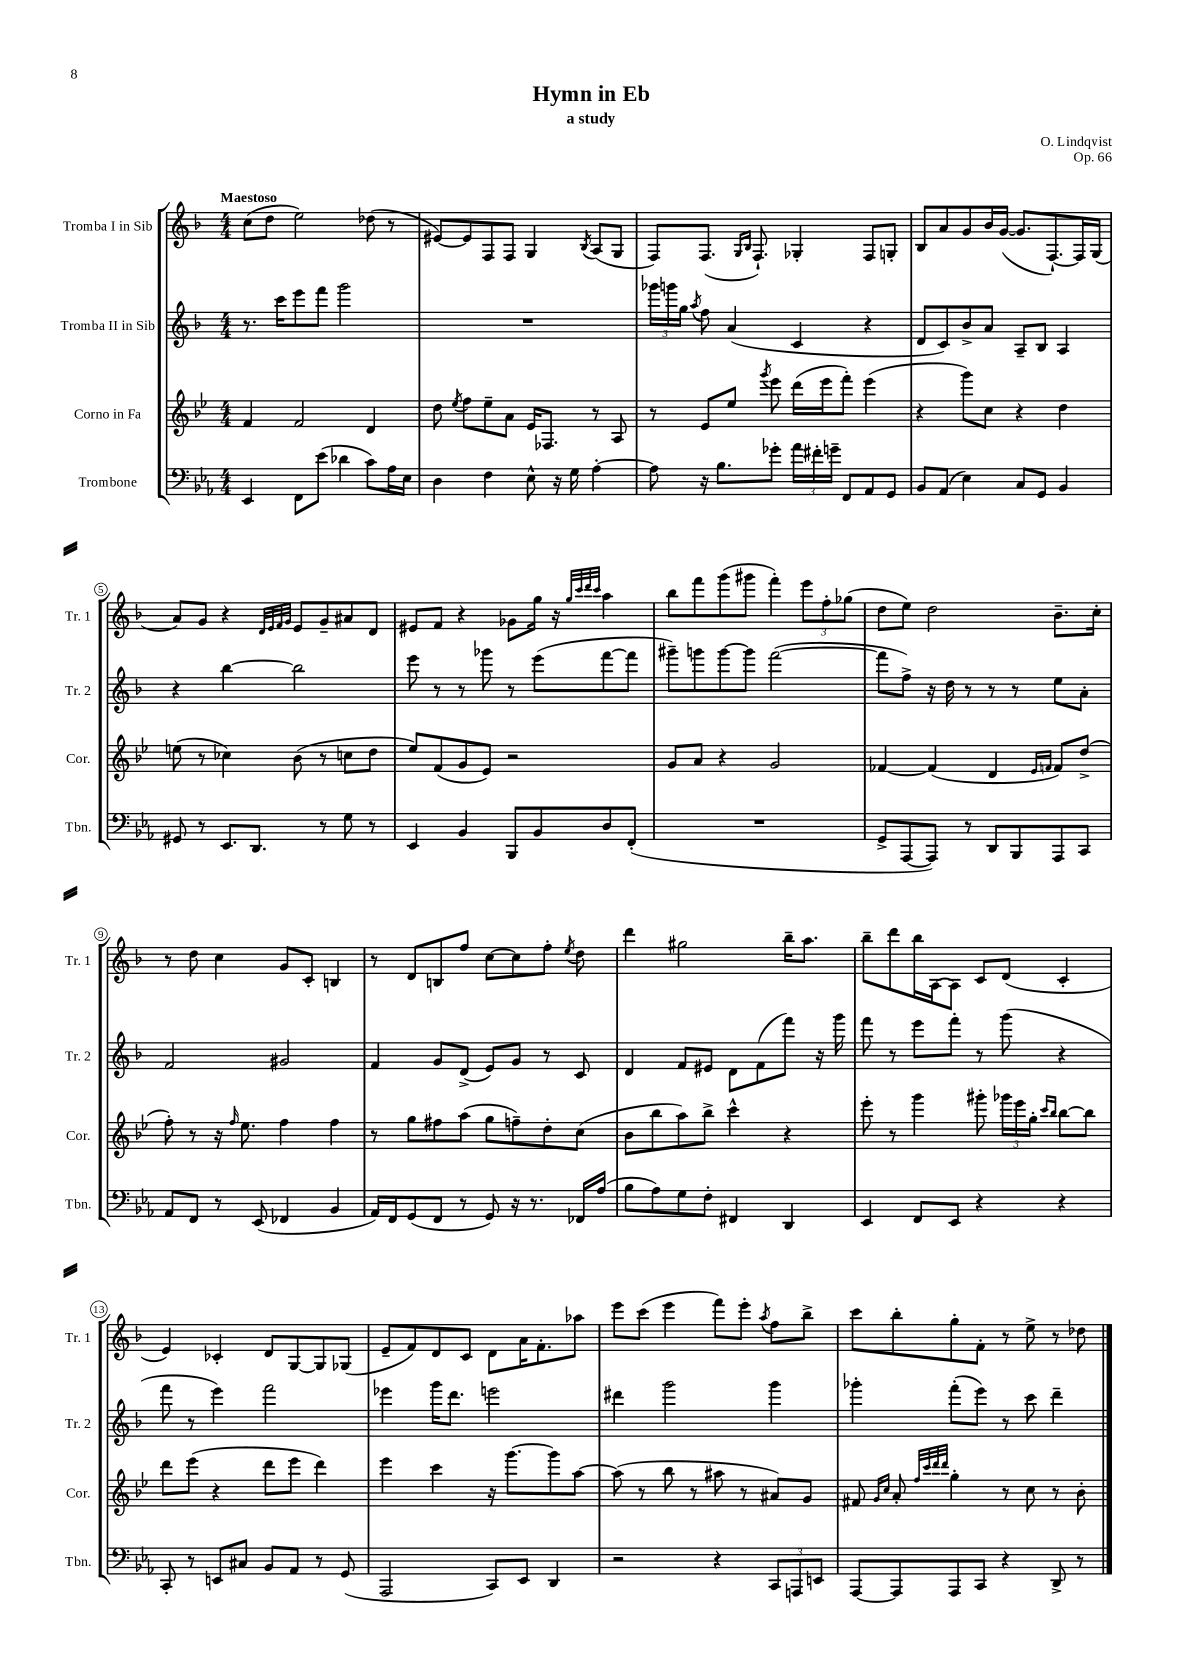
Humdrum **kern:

**kern	**kern	**kern	**kern
*staff4	*staff3	*staff2	*staff1
*clefF4	*clefG2	*clefG2	*clefG2
*k[b-e-a-]	*k[b-e-]	*k[b-]	*k[b-]
*M4/4	*M4/4	*M4/4	*M4/4
4EE-/	4f/	8.r	(8cc\L
.	.	.	8dd\J
.	.	16ccc\LK	.
8FF\L	2f/	8eee\	2ee\)
(8e-\J	.	8fff\J	.
4d-\	.	2ggg\	.
8c\L)	4d/	.	(8dd-\
16A-\L	.	.	8r
16E-\JJ	.	.	.
=	=	=	=
4D\	8dd\	1r	[8e#/L)
.	8qee-/	.	.
.	8ff\L	.	8e#/]
4F\	8ee-~\	.	8F/
.	8a\J	.	8F/J
8E-^^\	16e-/LK	.	4G/
.	8.F-/J	.	.
16r	.	.	.
16G\	.	.	.
.	.	.	8qB-/
[4A-'\	8r	.	(8A/L
.	8A/	.	8G/J
=	=	=	=
8A-\]	8r	24ggg-\LL	8F/L)
.	.	24ggg\	.
.	.	24gg\JJ	.
.	.	8qaa/	.
16r	8e-/L	8ff\	(8.F/J
8.B-\L	.	.	.
.	8ee-/J	(4a/	.
.	.	.	16qqG/LL
.	.	.	16qqB-/JJ
.	.	.	8.F`/)
.	8qggg/	.	.
8g-'\J	8eee-\	.	.
24a-\LL	(16ddd\LL	4c/	4G-'/
24f#'\	.	.	.
.	16eee-\J	.	.
24g~\JJ	.	.	.
8FF/L	8fff'\J)	.	.
8AA-/	(4eee-\	4r	8F/L
8GG/J	.	.	8G'/J
=	=	=	=
8BB-/L	4r	8d/L	8B-/L
(8AA-/J	.	8c/)	8a/
4E-\)	8ggg\L)	8b-^/	8g/
.	8cc\J	8a/J	16b-/L
.	.	.	([16g/JJ
8C/L	4r	8A~/L	8.g/]L
8GG/J	.	8B-/J	.
.	.	.	[8.F`/)
4BB-/	4dd\	4A/	.
.	.	.	16F/]L
.	.	.	(16G/JJ
=	=	=	=
8GG#/	(8ee\	4r	8a/L)
8r	8r	.	8g/J
8.EE-/L	4cc-\)	[4bb-\	4r
8.DD/J	.	.	.
.	.	.	32qqd/LLL
.	.	.	32qqe/
.	.	.	32qqf/
.	.	.	32qqg/JJJ
.	(8b-\	2bb-\]	8e/L
8r	8r	.	8g~/
8G\	8cc\L	.	8a#/
8r	8dd\J	.	8d/J
=	=	=	=
4EE-/	8ee-/L)	8eee\	8e#/L
.	(8f/	8r	8f/J
4BB-/	8g/	8r	4r
.	8e-/J)	8ggg-\	.
8BBB-/L	2r	8r	8g-\L
8BB-/	.	(8eee\L	16gg\Jk
.	.	.	16r
.	.	.	32qqgg/LLL
.	.	.	32qqccc/
.	.	.	32qqddd/
.	.	.	32qqccc/JJJ
8D/	.	[8fff\	4aa\
(8FF'/J	.	8fff\]J	.
=	=	=	=
1r	8g/L	8ggg#~\L)	8bb-\L
.	8a/J	8ggg\	8fff\
.	4r	[8ggg\	(8ggg\
.	.	8ggg\]J	8ggg#\J
.	2g/	([2fff\	4fff'\)
.	.	.	12eee\L
.	.	.	12ff'\
.	.	.	(12gg-\J
=	=	=	=
8GG^/L	[4f-/	8fff\]L	8dd\L
[8AAA-/	.	8ff^\J)	8ee\J)
8AAA-/]J)	(4f-/]	16r	2dd\
.	.	16dd\	.
8r	.	8r	.
8DD/L	4d/	8r	.
8BBB-/	.	8r	.
.	16qqe-/LL	.	.
.	16qqf/JJ	.	.
8AAA-/	8f/L)	8ee\L	8.b-~\L
8CC/J	(8dd^/J	8a'\J	.
.	.	.	16cc'\Jk
=	=	=	=
8AA-/L	8ff'\)	2f/	8r
8FF/J	8r	.	8dd\
8r	16r	.	4cc\
.	16qqff/	.	.
.	8.ee-\	.	.
(8EE-/	.	.	.
4FF-/	4ff\	2g#/	8g/L
.	.	.	8c'/J
4BB-/	4ff\	.	4B/
=	=	=	=
16AA-/LL)	8r	4f/	8r
16FF/J	.	.	.
(8GG/	8gg\L	.	8d/L
8FF/J	8ff#\	8g/L	8B/
8r	(8aa\J	(8d^/J	8ff/J
8GG/)	8gg\L	8e/L)	[8cc\L
16r	8ff~\)	8g/J	8cc\]
8.r	.	.	.
.	8dd'\	8r	8ff'\J
.	.	.	8qee/
16FF-/LL	(8cc\J	8c/	8dd\
(16A-/JJ	.	.	.
=	=	=	=
8B-\L	8b-\L	4d/	4ddd\
8A-\)	8bb-\	.	.
8G\	8aa\)	8f/L	2gg#\
8F'\J	8bb-^\J	8e#/J	.
4FF#/	4ccc^^\	8d\L	.
.	.	(8f\	.
4DD/	4r	8fff\J)	16bb-~\LK
.	.	.	8.aa\J
.	.	16r	.
.	.	16ggg\	.
=	=	=	=
4EE-/	8eee-'\	8fff\	8bb-~\L
.	8r	8r	8ddd\
8FF/L	4ggg\	8eee\L	16bb-\L
.	.	.	[16A\J
8EE-/J	.	8fff'\J	8A\]J
4r	8ggg#'\	8r	8c/L
.	24ggg-\LL	(8ggg\	(8d/J
.	24eee-\	.	.
.	24gg'\JJ	.	.
.	16qqccc/LL	.	.
.	16qqbb-/JJ	.	.
4r	[8bb-\L	4r	4c'/
.	8bb-\]J	.	.
=	=	=	=
8CC'/	8ddd\L	8fff\	4e/)
8r	(8eee-\J	8r	.
8EE/L	4r	4eee\)	4c-'/
8C#/J	.	.	.
8BB-/L	8ddd\L	2fff\	8d/L
8AA-/J	8eee-\J	.	[8G/
8r	4ddd\)	.	8G/]
(8GG/	.	.	(8G-/J
=	=	=	=
2AAA-/	4eee-\	4eee-\	8e~/L
.	.	.	8f/)
.	4ccc\	16ggg\LK	8d/
.	.	8.ddd\J	.
.	.	.	8c/J
8CC/L)	16r	2eee\	8d\L
.	[8.ggg\L	.	.
8EE-/J	.	.	16a\K
.	.	.	8.f'\
4DD/	8ggg\]	.	.
.	[8aa\J	.	8aa-\J
=	=	=	=
2r	(8aa\]	4ddd#\	8eee\L
.	8r	.	(8ccc\J
.	8bb-\	2ggg\	4eee\
.	8r	.	.
4r	8aa#\	.	8fff\L)
.	8r	.	8eee'\J
.	.	.	8qaa/
12CC/L	8a#/L)	4ggg\	8ff\L
12AAA/	.	.	.
.	8g/J	.	8bb-^\J
12EE/J	.	.	.
=	=	=	=
[8AAA-/L	8f#/	4ggg-'\	8ccc\L
.	16qqg/LL	.	.
.	16qqcc/JJ	.	.
8AAA-/]	8a'/	.	8bb-'\
.	32qqff/LLL	.	.
.	32qqccc/	.	.
.	32qqddd/	.	.
.	32qqddd/JJJ	.	.
8AAA-/	4gg'\	(8fff'\L	8gg'\
8CC/J	.	8eee\J)	8f'\J
4r	8r	8r	8r
.	8cc\	8ccc\	8ee^\
8DD^/	8r	4ddd~\	8r
8r	8b-'\	.	8dd-\
==	==	==	==
*-	*-	*-	*-
